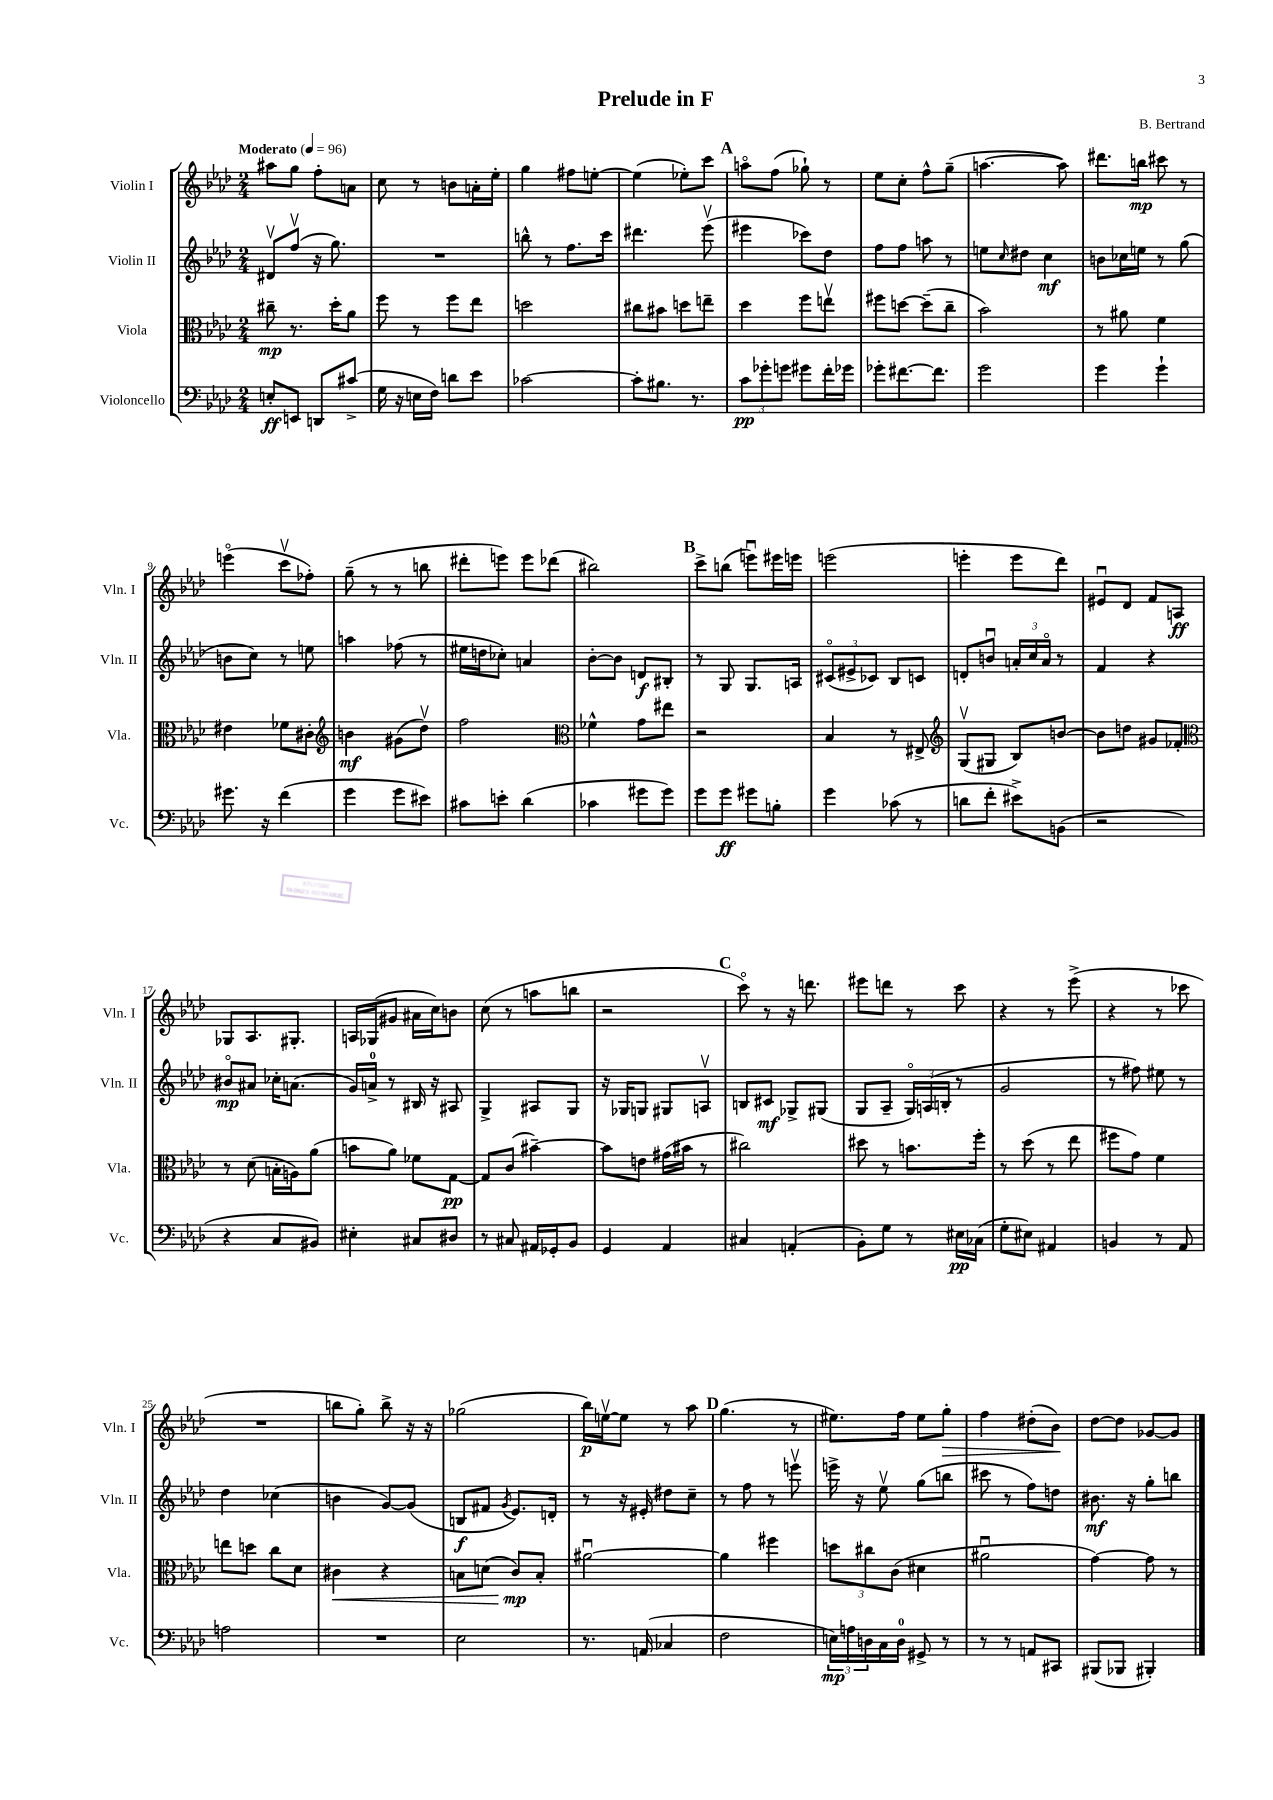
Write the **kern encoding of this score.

**kern	**kern	**kern	**kern
*staff4	*staff3	*staff2	*staff1
*clefF4	*clefC3	*clefG2	*clefG2
*k[b-e-a-d-]	*k[b-e-a-d-]	*k[b-e-a-d-]	*k[b-e-a-d-]
*M2/4	*M2/4	*M2/4	*M2/4
*MM96	*MM96	*MM96	*MM96
8E'	8cc#~	8d#v	8aa#
8EE	8.r	(8ffv	8gg
8DD	.	16r	8ff'
.	16dd-'	8.gg)	.
(8c#^	8a-	.	8a
=	=	=	=
16G	8ff	2r	8cc
16r	.	.	.
16E	8r	.	8r
16F)	.	.	.
8d	8ff	.	8b
8e-	8ee-	.	16a'
.	.	.	16ee-'
=	=	=	=
[2c-	2dd	8bb^^	4gg
.	.	8r	.
.	.	8.ff	8ff#
.	.	.	[8ee'
.	.	16ccc	.
=	=	=	=
8c-']	8cc#	4.ddd#	(4ee]
8.B#	8b#	.	.
.	8dd	.	8ee-')
8.r	.	.	.
.	8ee~	(8eee-v	8ccc
=	=	=	=
12c	4dd-	4eee#	8aao
12g-'	.	.	.
.	.	.	(8ff
12g	.	.	.
8g#	8ff	8ccc-)	8gg-`)
16f'	8eev	8dd-	8r
16g-	.	.	.
=	=	=	=
8g-'	8ff#	8ff	8ee-
[8.f#	[8dd	8ff	8cc'
.	(8dd~]	8aa	8ff^^
8.f#]	.	.	.
.	8cc~	8r	(8gg~
=	=	=	=
2g	2b-)	8ee	[4.aa
.	.	16qqcc	.
.	.	8dd#	.
.	.	4cc	.
.	.	.	8aa])
=	=	=	=
4g	8r	8b	8.ddd#
.	8a#	16cc-	.
.	.	16ee	16bb
4g`	4f	8r	8ccc#
.	.	(8gg	8r
=	=	=	=
8.g#	4e#	8b	(4eeeo
.	.	8cc)	.
16r	.	.	.
(4f	8f-	8r	8cccv
.	8c#'	8ee	8ff-')
=	=	=	=
*	*clefG2	*	*
4g	4b	4aa	(8gg~
.	.	.	8r
8g	(8g#	(8ff-	8r
8e#)	8dd-v)	8r	8bb
=	=	=	=
8c#	2ff	16ee#	8ddd#'
.	.	16dd	.
8e'	.	8cc-')	8eee)
(4d-	.	4a	8eee
.	.	.	(8ddd-
=	=	=	=
*	*clefC3	*	*
4c-	4f-^^	[8b-'	2bb#)
.	.	8b-]	.
8g#	8g	8d	.
8g#)	8ee#	8B#'	.
=	=	=	=
8g	2r	8r	8ccc^
8g	.	8G	(8bb
8g#	.	8.G	8eeeu)
8B'	.	.	16eee#
.	.	16A	16eee
=	=	=	=
4g	4B-	(12c#o	(2eee
.	.	12e#^	.
.	.	12c-)	.
(8c-	8r	8B-	.
8r	8E#^	8c	.
=	=	=	=
*	*clefG2	*	*
8d	(8Gv	8d'	4eee'
8f'	8G#	8bu	.
8e#^)	8B-)	24a'	8eee
.	.	24cc	.
.	.	24ao	.
(8BB	[8b	8r	8ddd-)
=	=	=	=
2r	8b]	4f	8e#u
.	8dd	.	8d-
.	8g#	4r	8f
.	8f-'	.	8A
=	=	=	=
*	*clefC3	*	*
4r	8r	8b#o	8G-
.	(8d-	8a#	8.A-
8C	16B'	16cc-'	.
.	16A)	(8.a	8.G#'
8BB#)	(8a-	.	.
=	=	=	=
4E#'	8b	16g)	16A
.	.	16a^	(16G-
.	8a-)	8r	8g#
8C#	8f-	16B#	16a#
.	.	16r	16cc)
8D#	[8G	8A#	8b
=	=	=	=
8r	8G]	4G^	(8cc
8C#	(8c	.	8r
16AA#	[4b#~)	8A#	8aa
16GG-'	.	.	.
8BB-	.	8G	8bb
=	=	=	=
4GG	8b#]	16r	2r
.	.	16G-	.
.	8e	8G	.
4AA-	(16g#	8G#	.
.	16b#	.	.
.	8r	8Av	.
=	=	=	=
4C#	2cc#)	8B	8ccco)
.	.	8c#	8r
(4AA'	.	8G-^	16r
.	.	.	8.ddd
.	.	(8G#	.
=	=	=	=
8BB-')	8dd#	8G	8eee#
8G	8r	8A-~	8ddd
8r	8.b	24Go)	8r
.	.	(24A	.
.	.	24B'	.
16E#	.	8r	8ccc
(16C-	16ff'	.	.
=	=	=	=
8G'	8r	2g	4r
8E#)	(8dd-	.	.
4AA#	8r	.	8r
.	8ee-	.	(8eee-^
=	=	=	=
4BB	8ff#	8r	4r
.	8g)	8ff#)	.
8r	4f	8ee#	8r
8AA-	.	8r	8ccc-
=	=	=	=
2A	8ee	4dd-	2r
.	8dd	.	.
.	8cc	(4cc-	.
.	8d-	.	.
=	=	=	=
2r	4c#	4b	8bb
.	.	.	8gg')
.	4r	[8g)	8bb^
.	.	(8g]	16r
.	.	.	16r
=	=	=	=
2E-	8B	8B	(2gg-
.	(8d	8f#	.
.	.	8qg	.
.	8c)	8.e-)	.
.	8B'	.	.
.	.	16d'	.
=	=	=	=
8.r	[2a#u	8r	16bb-)
.	.	.	[16eev
.	.	16r	8ee]
(16AA	.	16e#'	.
4C-	.	8dd#	8r
.	.	8cc~	8aa-
=	=	=	=
2F	4a#]	8r	(4.gg
.	.	8ff	.
.	4ff#	8r	.
.	.	8eeev	8r
=	=	=	=
24E)	12dd	16eee^	8.ee#)
24A	.	.	.
.	.	16r	.
24D	12cc#	.	.
16C	.	8ee-v	.
.	(12c	.	.
16D	.	.	16ff
8GG#^	4d#	(8gg	8ee#
8r	.	8bb	8gg'
=	=	=	=
8r	2a#u	8ccc#	4ff
8r	.	8r	.
8AA	.	8ff)	(8dd#'
8CC#	.	8dd	8b-)
=	=	=	=
(8BBB#	[4g)	8.b#	[8dd-
8BBB-	.	.	8dd-]
.	.	16r	.
4BBB#')	8g]	8gg'	[8g-
.	8r	8bb	8g-]
==	==	==	==
*-	*-	*-	*-
